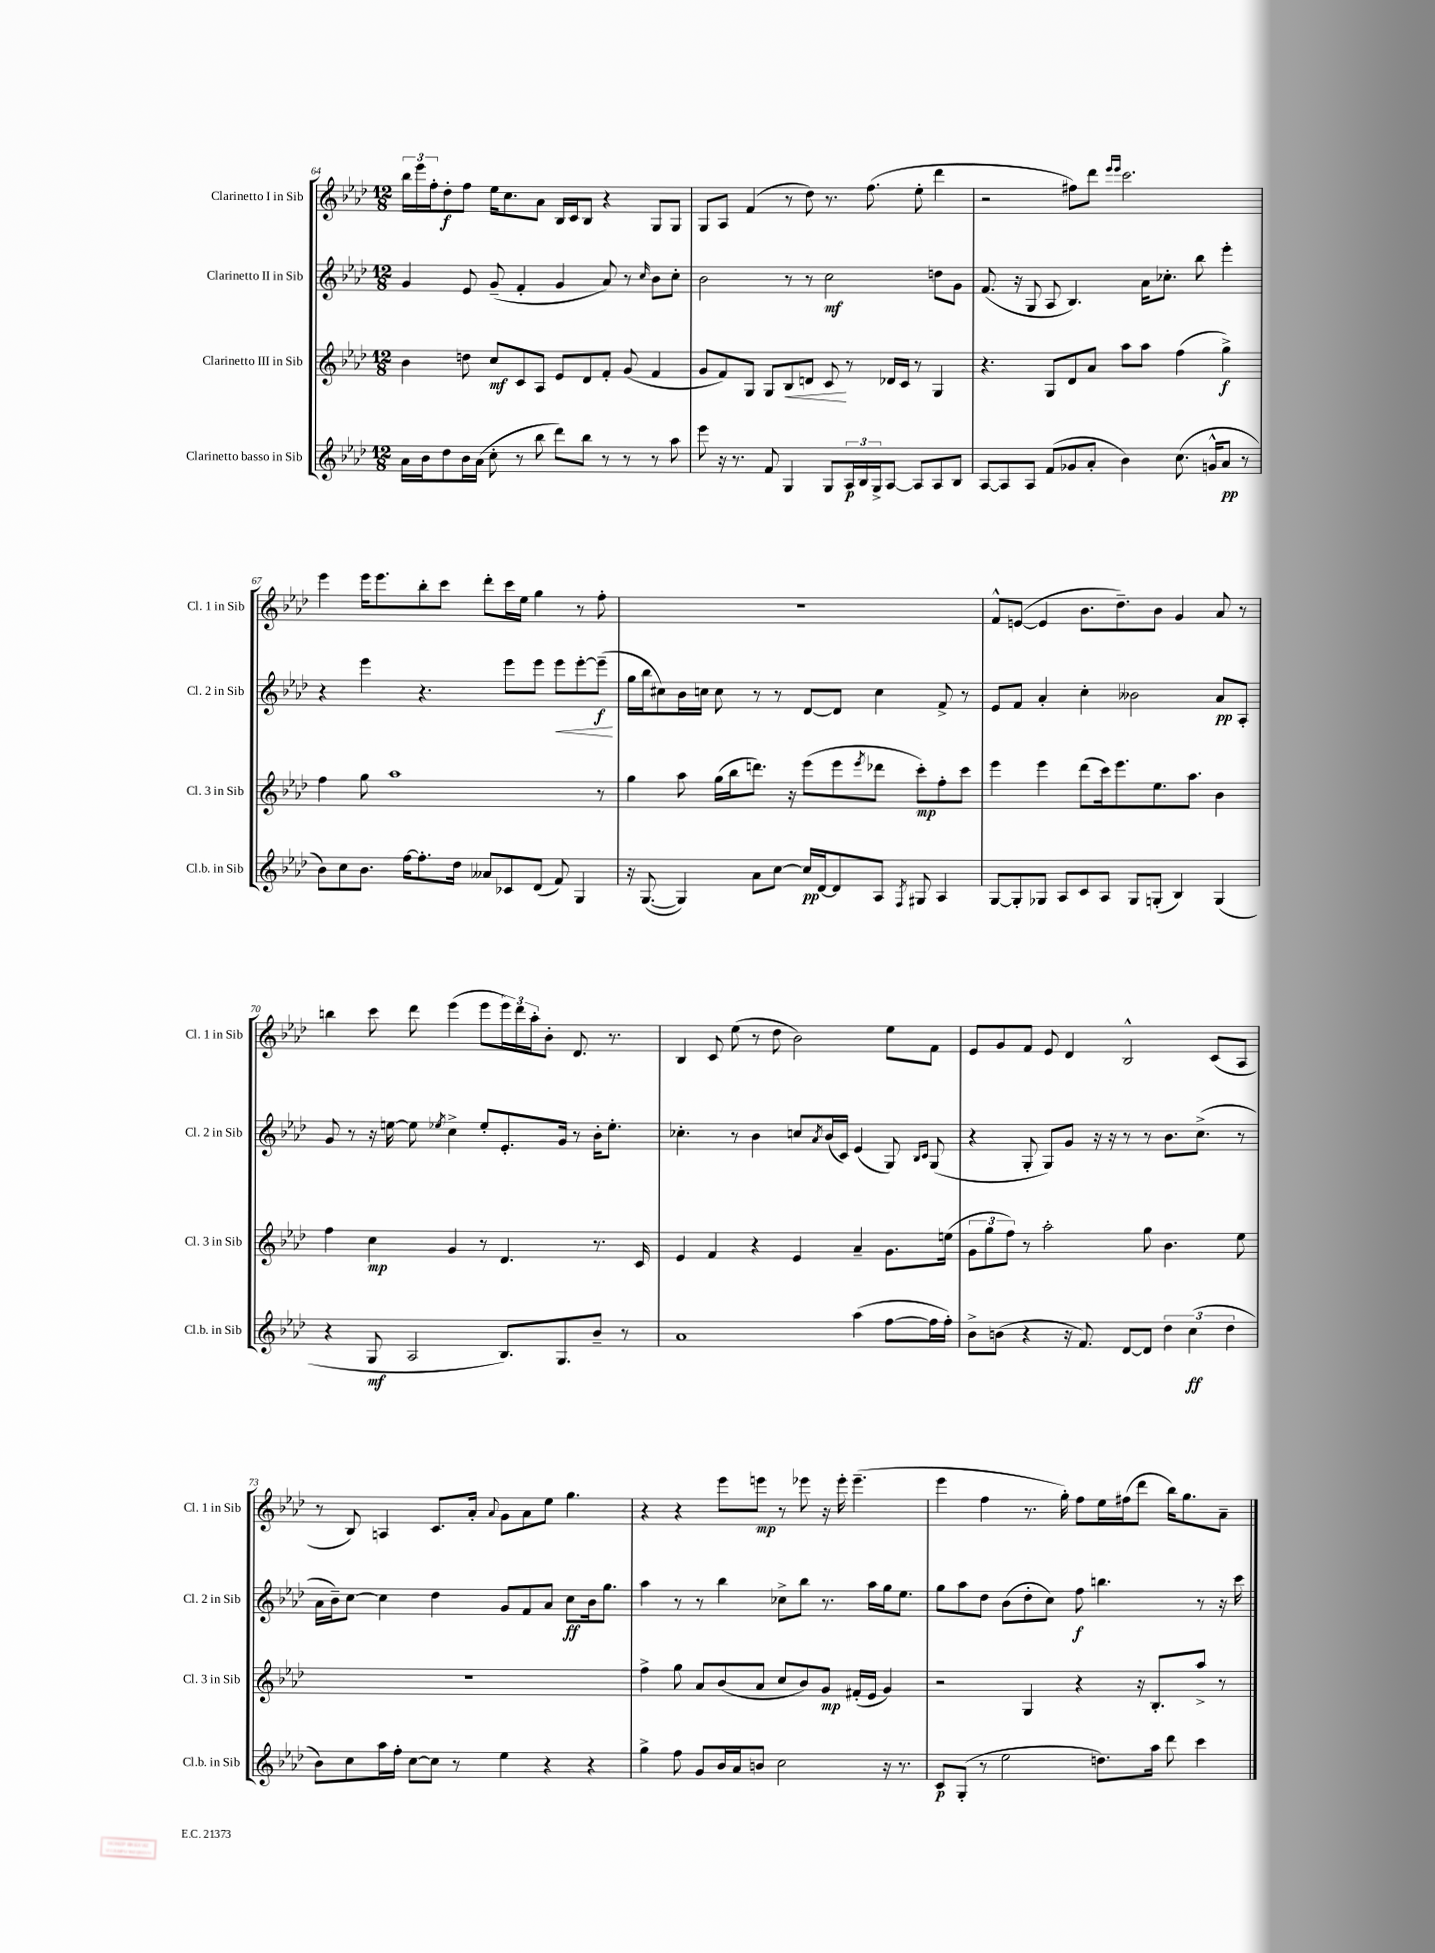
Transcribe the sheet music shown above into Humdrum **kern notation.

**kern	**kern	**kern	**kern
*staff4	*staff3	*staff2	*staff1
*clefG2	*clefG2	*clefG2	*clefG2
*k[b-e-a-d-]	*k[b-e-a-d-]	*k[b-e-a-d-]	*k[b-e-a-d-]
*M12/8	*M12/8	*M12/8	*M12/8
16a-\LL	4b-\	4g/	24bb-\LL
.	.	.	24eee-\
16b-\J	.	.	.
.	.	.	24ff'\J
8dd-\	.	.	8dd-'\
16b-\L	8dd\	8e-/	8ff\J
(16a-\JJ	.	.	.
8cc'\	8cc/L	(8g~/	16ee-\LK
.	.	.	8.cc\
8r	8c/	4f'/	.
8bb-\	8A-/J	.	8a-\J
8ddd-\L)	8e-/L	4g/	16B-/LL
.	.	.	16c/J
8bb-\J	8d-/	.	8B-/J
8r	8f'/J	8a-/)	4r
8r	(8g/	8r	.
.	.	16qqcc/	.
8r	4f/	8b-\L	8G/L
8aa-\	.	8cc'\J	8G/J
=	=	=	=
8eee-\	8g/L	2b-\	8G/L
16r	8f/)	.	8A-/J
8.r	.	.	.
.	8G/J	.	(4f/
8f/	8G/L	.	.
4G/	8B-/	8r	8r
.	8d/J	8r	8dd-\)
8G/L	8c/	2cc\	8.r
24A-/L	8r	.	.
24B-/	.	.	.
.	.	.	(8.ff\
24G^/J	.	.	.
[8A-/J	16d-/LL	.	.
.	16c/JJ	.	.
8A-/]L	8r	.	8ee-'\
8A-/	4G/	8dd\L	4ddd-\
8B-/J	.	8g\J	.
=	=	=	=
[8A-/L	4.r	(8.f/	2r
8A-/]	.	.	.
.	.	16r	.
8A-/J	.	8G/	.
(8f/L	8G/L	8A-/	.
8g-/	8d-/	4.B-/)	8ff#\L)
8a-'/J	8a-/J	.	8ddd-\J
.	.	.	16qqeee-/LL
.	.	.	16qqeee-/JJ
4b-\)	8aa-\L	.	2.ccc\
.	8aa-\J	16a-\LK	.
.	.	8.cc-'\J	.
(8.cc\	(4ff\	.	.
.	.	8bb-\	.
16g^^/LK	.	.	.
8a-/J	4gg^\)	4eee-'\	.
8r	.	.	.
=	=	=	=
8b-\L)	4ff\	4r	4eee-\
8cc\	.	.	.
8.b-\J	8gg\	4eee-\	16eee-\LK
.	.	.	8.eee-\
.	1aa-	.	.
[16ff\LK	.	.	.
8.ff'\]	.	4.r	8bb-'\
.	.	.	8ccc\J
16dd-\Jk	.	.	.
8a--/L	.	.	8ddd-'\L
8c-/	.	8eee-\L	16ccc\L
.	.	.	16ee-\JJ
(8d-/J	.	8eee-\J	4gg\
8f/)	.	8eee-\L	.
4G/	.	[8eee-'\	8r
.	8r	(8eee-~\]J	8ff'\
=	=	=	=
16r	4gg\	16gg\LL	1.r
([8.G/	.	16bb-\J	.
.	.	8cc#\)	.
4G/])	8aa-\	16b-\L	.
.	.	16cc\JJ	.
.	(16gg\LL	8cc\	.
.	16bb-\J	.	.
8a-\L	8.ddd\J)	8r	.
[8cc\J	.	8r	.
.	16r	.	.
16cc/]LL	(8eee-\L	[8d-/L	.
[16d-/J	.	.	.
8d-/]	8eee-\	8d-/]J	.
.	8qeee-/	.	.
8A-/J	8ddd-\J	4cc\	.
8qF/	.	.	.
8G#/	8ccc'\L)	.	.
4A-/	8ff'\	8f^/	.
.	8ccc\J	8r	.
=	=	=	=
[8G/L	4eee-\	8e-/L	8f^^/L
8G'/]	.	8f/J	([8e/J
8G-/J	4eee-\	4a-'/	4e/]
8A-/L	.	.	.
8c/	(8ddd-\L	4cc'\	8.b-\L
8A-/J	16ccc\k)	.	.
.	8.eee-\	.	8.dd-~\)
8G-/L	.	2b--\	.
(8G'/J	8.ee-\	.	8b-\J
4B-/)	.	.	4g/
.	8.aa-\J	.	.
(4G/	4b-\	8a-/L	8a-/
.	.	8A-'/J	8r
=	=	=	=
4r	4ff\	8g/	4bb\
.	.	8r	.
8G/	4cc\	16r	8ccc\
.	.	[16ee\	.
2A-/	.	8ee\]	8ddd-\
.	.	8qee-/	.
.	4g/	4cc^\	(4eee-\
.	8r	8ee-'/L	8eee-\L
8.B-/L)	4.d-/	8.e-'/	24eee-\L)
.	.	.	24ddd-\
.	.	.	24aa-'\J
.	.	.	8b-'\J
8.G/	.	16g/Jk	.
.	.	8r	8.d-/
8b-~/J	8.r	16b-'\LK	.
.	.	8.ee-'\J	8.r
8r	.	.	.
.	16c/	.	.
=	=	=	=
1a-	4e-/	4.cc-'\	4B-/
.	4f/	.	8c/
.	.	8r	(8ee-\
.	4r	4b-\	8r
.	.	.	8dd-\
.	4e-/	8cc/L	2b-\)
.	.	8qa-/	.
.	.	(16b-/L	.
.	.	16c/JJ)	.
(4aa-\	4a-~/	(4e-/	.
[8ff\L	8.g\L	8G/)	8ee-\L
.	.	16qqB-/LL	.
.	.	16qqc/JJ	.
16ff\]L	.	(8G/	8f\J
16ff'\JJ)	(16ee\Jk	.	.
=	=	=	=
8b-^\L	12g\L	4r	8e-/L
.	12gg\	.	.
(8b\J	.	.	8g/
.	12ff\J)	.	.
4r	8r	8G'/	8f/J
.	2aa-'\	8G/L)	8e-/
16r	.	8g/J	4d-/
8.f/)	.	.	.
.	.	16r	.
.	.	16r	.
[8d-/L	.	8r	2B-^^/
8d-/]J	8gg\	8r	.
6dd-\	4.b-\	8.b-\L	.
(6cc\	.	.	.
.	.	(8.cc^\J	.
.	.	.	(8c/L
6dd-\	.	.	.
.	8ee-\	8r	8A-/J
=	=	=	=
8b-\L)	1.r	16a-\LL	8r
.	.	16b-~\J)	.
8cc\	.	[8cc\J	8B-/)
16aa-\L	.	4cc\]	4A/
16ff'\JJ	.	.	.
[8cc\L	.	.	.
8cc\]J	.	4dd-\	8.c/L
8r	.	.	.
.	.	.	16a-'/Jk
.	.	.	8qqa-/
4ee-\	.	8g/L	8g\L
.	.	8f/	8a-\
4r	.	8a-/J	8ee-\J
.	.	8cc\L	4.gg\
4r	.	16b-\k	.
.	.	8.gg\J	.
=	=	=	=
4gg^\	4ff^\	4aa-\	4r
8ff\	8gg\	8r	4r
8g/L	8a-/L	8r	.
16b-/L	(8b-/	4bb-\	8eee-\L
16a-/J	.	.	.
8b/J	8a-/J	.	8eee\J
2cc\	8cc/L	8cc-^\L	8r
.	8b-/)	8bb-\J	8eee-\
.	8g/J	8.r	16r
.	.	.	16eee-'\
.	(16f#'/LL	.	(4.eee-~\
.	16e-/JJ	16aa-\LL	.
16r	4g/)	16gg\J	.
8.r	.	8.ee-\J	.
=	=	=	=
8c/L	2r	8gg\L	4eee-\
(8G'/J	.	8aa-\	.
8r	.	8dd-\J	4ff\
2ee-\	.	(8b-\L	.
.	4G/	8dd-'\	8.r
.	.	8cc\J)	.
.	.	.	16gg'\)
.	4r	8ff\	8ff\L
8.dd\L)	.	4.bb\	16ee-\L
.	.	.	(16ff#\J
.	16r	.	8ddd-\J
16aa-\Jk	8.B-'/L	.	.
8ddd-\	.	.	16bb-\LK)
.	.	.	8.gg\
4ccc\	8aa-^/J	8r	.
.	8r	16r	8a-~\J
.	.	16ccc\	.
==	==	==	==
*-	*-	*-	*-
